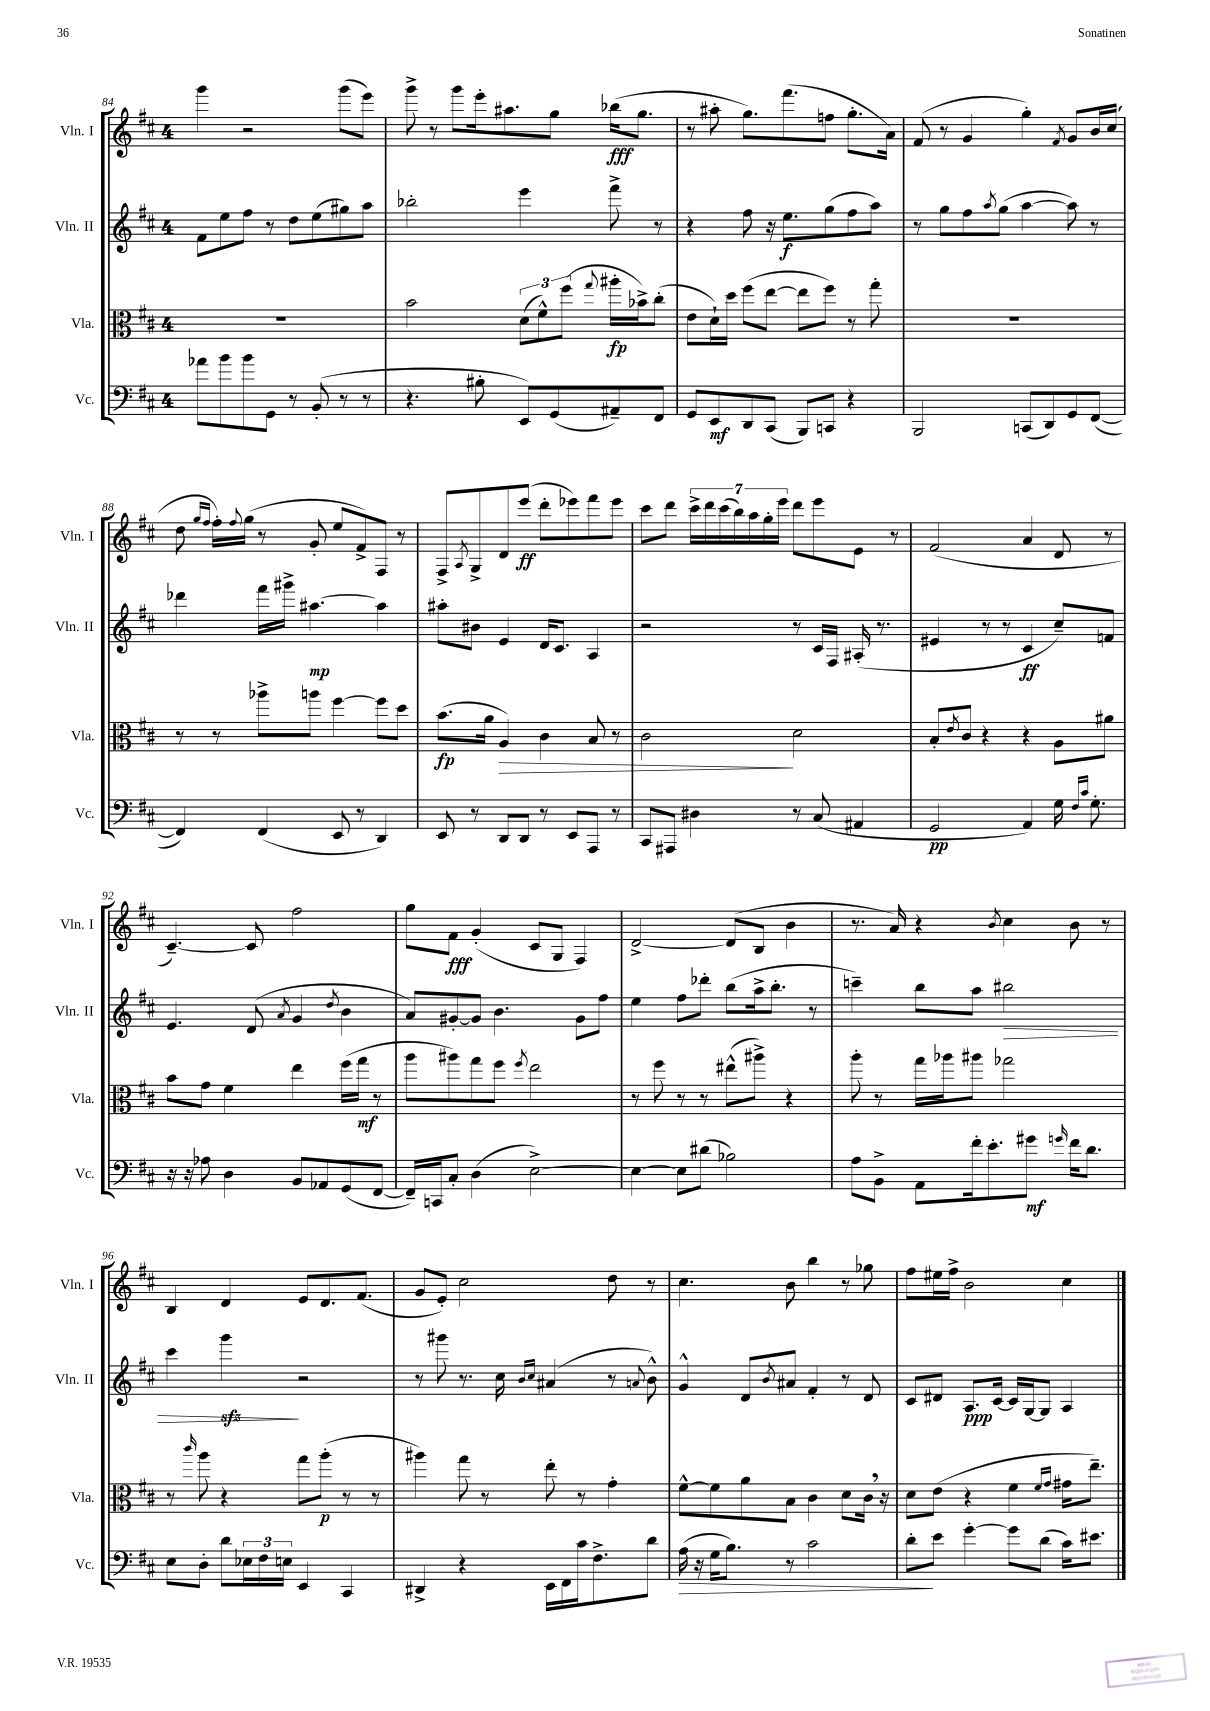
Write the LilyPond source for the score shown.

<<
\new StaffGroup <<
\new Staff = "s0" \with { instrumentName = "Vln. I" shortInstrumentName = "Vln. I" } {
    \clef treble \key d \major \once \override Staff.TimeSignature.style = #'single-digit \time 4/4
    g'''4 r2 g'''8( e'''8) |
    g'''8-> r8 g'''8 e'''16-. ais''8. g''8 bes''16\fff( g''8. |
    r8 ais''8-. g''8.) fis'''8.( f''8 g''8.-. a'16) |
    fis'8( r8 g'4 g''4-.) \acciaccatura { fis'8 } g'8 b'16 cis''16( |
    d''8 \grace { g''16 fis''16 } fis''16-.) \appoggiatura { fis''8 } g''16( r8 g'8-. e''8 fis'8->) fis8 r8 |
    fis8-> \acciaccatura { a8 } g8-> d'8 e'''8\ff( d'''8-. ees'''8) fis'''8 ees'''8 |
    cis'''8 d'''8 \tuplet 7/4 { cis'''16-> d'''16 cis'''16( b''16) a''16 g''16-. e'''16 } d'''8 e'''8 e'8 r8 |
    fis'2( a'4 d'8 r8 |
    cis'4.~--) cis'8 fis''2 |
    g''8 fis'8\fff g'4-.( cis'8 g8 fis4) |
    d'2~-> d'8( b8 b'4 |
    r8. a'16) r4 \acciaccatura { b'8 } cis''4 b'8 r8 |
    b4 d'4 e'8 d'8. fis'8.( |
    g'8 e'8-.) cis''2 d''8 r8 |
    cis''4. b'8 b''4 r8 ges''8 |
    fis''8 eis''16 fis''16-> b'2 cis''4 \bar "|." |
}
\new Staff = "s1" \with { instrumentName = "Vln. II" shortInstrumentName = "Vln. II" } {
    \clef treble \key d \major \once \override Staff.TimeSignature.style = #'single-digit \time 4/4
    fis'8 e''8 fis''8 r8 d''8 e''8( gis''8) a''8 |
    bes''2-. e'''4 fis'''8-> r8 |
    r4 fis''8 r16 e''8.\f g''8( fis''8 a''8) |
    r8 g''8 fis''8 \acciaccatura { a''8 } g''8( a''4~ a''8) r8 |
    des'''4 fis'''16 gis'''16-> ais''4.~\mp ais''4 |
    ais''8-. bis'8 e'4 d'16 cis'8. a4 |
    r2 r8 cis'16 fis16 ais16-.( r8. |
    eis'4 r8 r8 cis'4\ff cis''8--) f'8 |
    e'4. d'8( \acciaccatura { a'8 } g'4 \acciaccatura { d''8 } b'4 |
    a'8) gis'8~-. gis'8 b'4. gis'8 fis''8 |
    e''4 fis''8 des'''8-. b''8( a''16-> b''8.-. r8 |
    c'''4--) b''8 a''8 bis''2\> |
    cis'''4 g'''4\sfz\! r2 |
    r8 gis'''8 r8. cis''16 \grace { b'16 cis''16 } ais'4( r8 \appoggiatura { a'8 } b'8-^) |
    g'4-^ d'8 \acciaccatura { b'8 } ais'8 fis'4-. r8 d'8 |
    cis'8 dis'8 a8.\ppp cis'16~ cis'16 g16~ g8 a4 \bar "|." |
}
\new Staff = "s2" \with { instrumentName = "Vla." shortInstrumentName = "Vla." } {
    \clef alto \key d \major \once \override Staff.TimeSignature.style = #'single-digit \time 4/4
    R1 |
    b'2 \tuplet 3/2 { d'8( fis'8-^) fis''8( } \appoggiatura { g''8 } ais''16-.\fp bes'16->) cis''8-.( |
    e'8 d'16-!) d''16 fis''8( e''8~ e''8 fis''8) r8 g''8-. |
    R1 |
    r8 r8 aes''8-> a''8 fis''4~ fis''8 d''8 |
    b'8.\fp( a'16 a4\>) cis'4 b8 r8 |
    cis'2\! d'2 |
    b8-. \acciaccatura { e'8 } cis'8 r4 r4 a8 ais'8 |
    b'8 g'8 fis'4 e''4 fis''16( g''16\mf r8 |
    a''8 ais''8) g''8 fis''8 \acciaccatura { fis''8 } e''2 |
    r8 fis''8 r8 r8 eis''8-^( ais''8->) r4 |
    a''8-. r8 g''16 aes''16 ais''8 ges''2 |
    r8 \grace { cis'''16 } a''8 r4 g''8 a''8-.\p( r8 r8 |
    ais''4) g''8 r8 e''8-. r8 g'4-. |
    fis'8~-^ fis'8 a'8 b8 cis'4 d'8 cis'16 \breathe r16 |
    d'8 e'8( r4 fis'4 \grace { fis'16 g'16 } gis'16 e''8.--) \bar "|." |
}
\new Staff = "s3" \with { instrumentName = "Vc." shortInstrumentName = "Vc." } {
    \clef bass \key d \major \once \override Staff.TimeSignature.style = #'single-digit \time 4/4
    aes'8 b'8 b'8 g,8 r8 b,8-.( r8 r8 |
    r4. bis8-. e,8) g,8( ais,8--) fis,8 |
    g,8 e,8\mf d,8 cis,8( b,,8) c,8 r4 |
    b,,2 c,8( d,8) g,8 fis,8~( |
    fis,4) fis,4( e,8 r8 d,4) |
    e,8 r8 d,8 d,8 r8 e,8 a,,8 r8 |
    cis,8 ais,,8 dis4 r8 cis8( ais,4 |
    g,2\pp a,4) g16 \grace { fis16 cis'16 } g8.-. |
    r16 r16 aes8 d4 b,8 aes,8 g,8( fis,8~ |
    fis,16--) c,16 cis8-. d4( e2~->) |
    e4~ e8 dis'8( bes2) |
    a8 b,8-> a,8 fis'16-. e'8.-. gis'8\mf \grace { g'16 } fis'16 d'8. |
    e8 d8-. d'8 \tuplet 3/2 { ees16 fis16 e16 } e,4 cis,4 |
    dis,4-> r4 e,16 fis,16 cis'16 fis8.-> d'8 |
    a16\>( r16 g16 b8.) r8 cis'2 |
    d'8-.\! e'8 g'4~-. g'8 d'8( cis'16) eis'8. \bar "|." |
}
>>
>>
\layout { \context { \Score currentBarNumber = #84 } }
